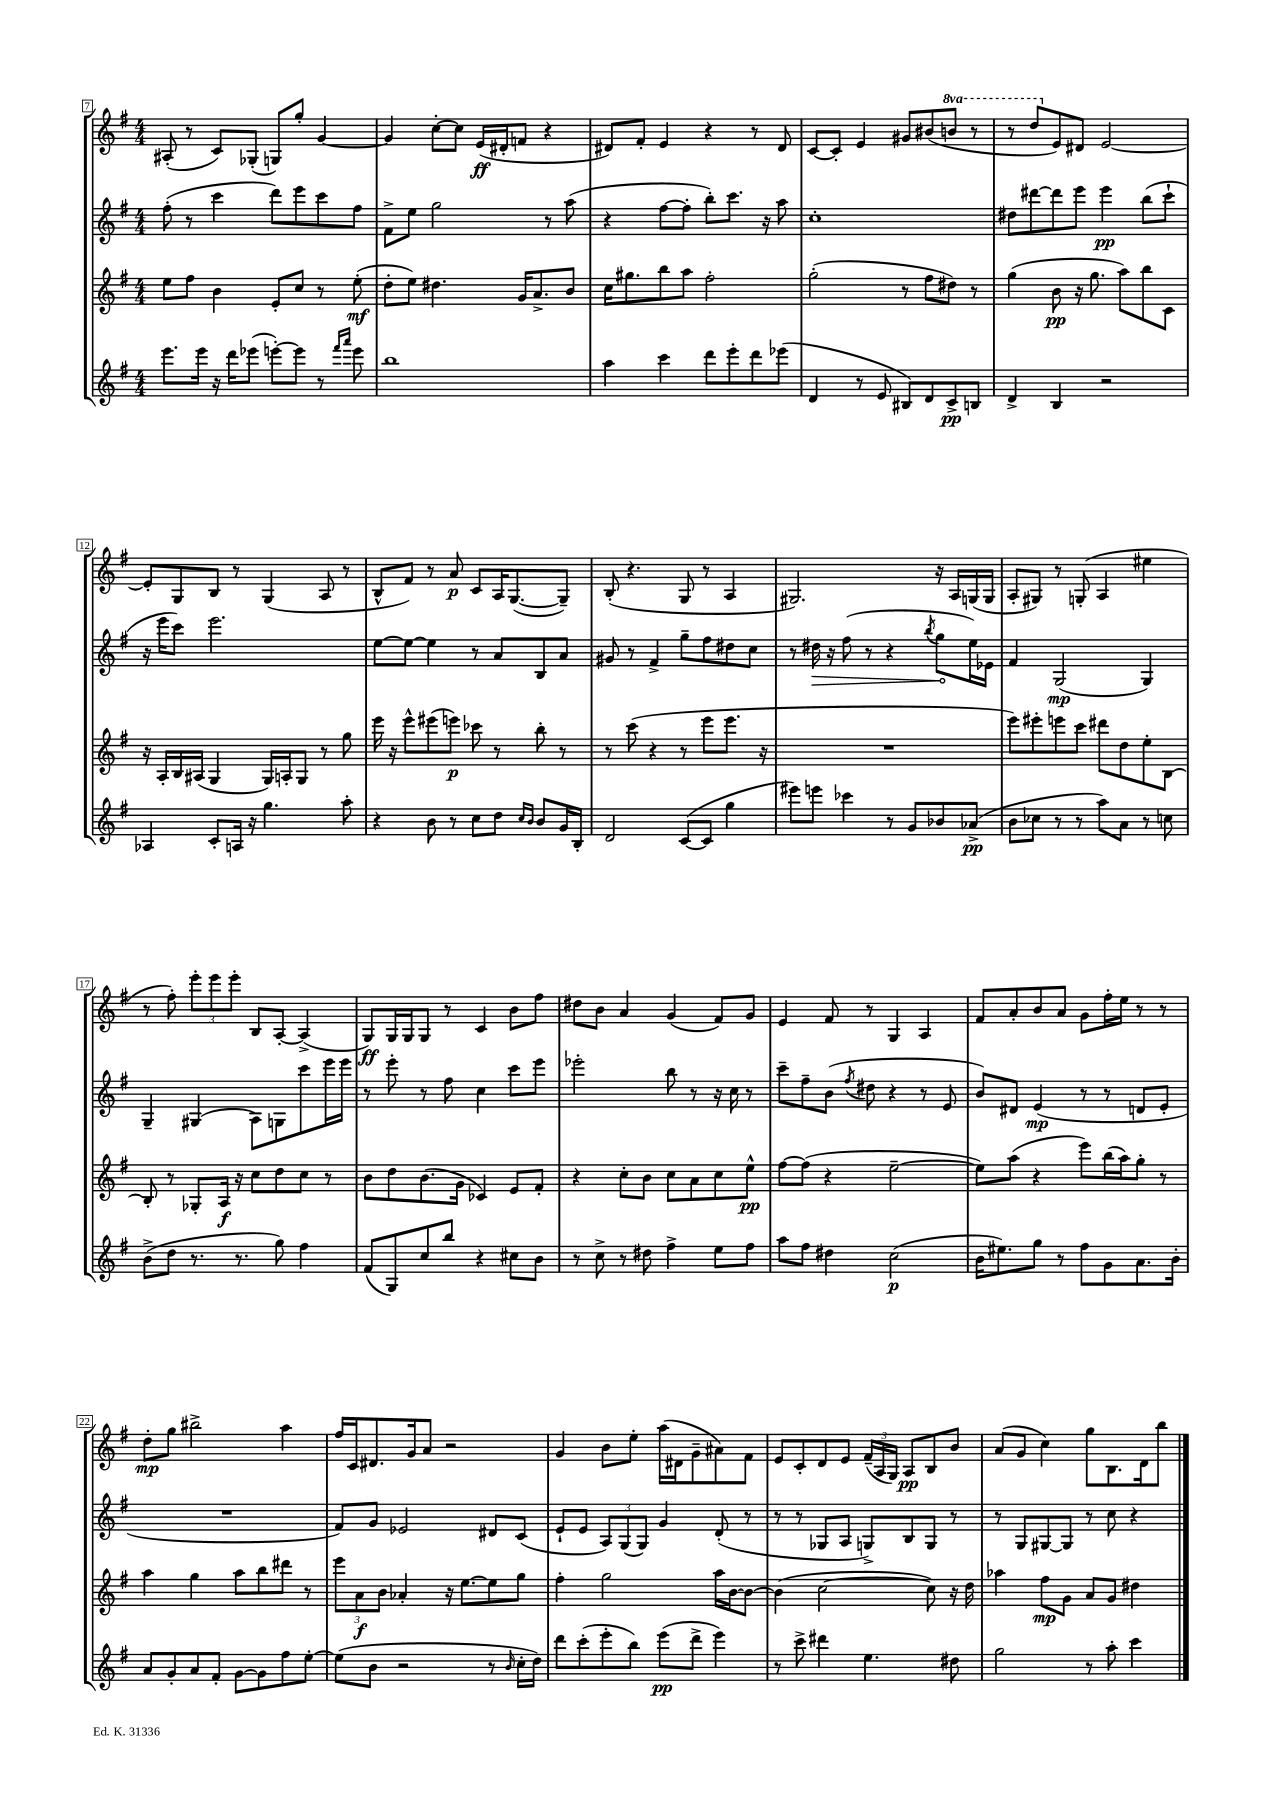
<<
\new StaffGroup <<
\new Staff = "s0" {
    \clef treble \key g \major \numericTimeSignature \time 4/4 \set Staff.ottavationMarkups = #ottavation-simple-ordinals
    \autoBeamOff ais8-.( r8 c'8[) ges8]-.( g8[) g''8]-. g'4~ |
    g'4 c''8[~-. c''8] e'16[\ff( dis'16-. f'8] r4 |
    dis'8[) fis'8]-. e'4 r4 r8 dis'8 |
    c'8[~ c'8]-. e'4 gis'8[ bis'8( \ottava #1 b''!8] r8 |
    r8 d'''8[ \ottava #0 e'8) dis'8] e'2~ |
    e'8[-. g8 b8] r8 g4( a8 r8 |
    b8[-^ fis'8]) r8 a'8\p c'8[ a16 g8.~( g8]--) |
    b8-.( r4. g8 r8 a4 |
    gis2.) r16 a16[ g16( g16] |
    a8[-. gis8]) r8 g8-.( a4 eis''4 |
    r8 fis''8-.) \tuplet 3/2 { e'''8[-. e'''8 e'''8]-. } b8[ a8]~-. a4->( |
    g8[\ff) g16 g16 g8] r8 c'4 b'8[ fis''8] |
    dis''8[ b'8] a'4 g'4( fis'8[) g'8] |
    e'4 fis'8 r8 g4 a4 |
    fis'8[ a'8-. b'8 a'8] g'8[ fis''16-. e''16] r8 r8 |
    d''8[-.\mp g''8] bis''2-> a''4 |
    fis''16[ c'16 dis'8. g'16 a'8] r2 |
    g'4 b'8[ e''8]-. a''16[( dis'16 g'8-- ais'8) fis'8] |
    e'8[ c'8-. d'8 e'8] \tuplet 3/2 { fis'16[--( a16 g16]) } a8[\pp b8 b'8] |
    a'8[( g'8] c''4) g''8[ b8. d'16 b''8] \bar "|." |
}
\new Staff = "s1" {
    \clef treble \key g \major \numericTimeSignature \time 4/4
    \autoBeamOff fis''8-.( r8 c'''4 d'''8[) e'''8 c'''8 fis''8] |
    fis'8[-> e''8] g''2 r8 a''8( |
    r4 fis''8[~ fis''8]-. b''8[-.) c'''8.] r16 a''8 |
    c''1-. |
    dis''8[ dis'''8~ dis'''8 e'''8] e'''4\pp b''8[( c'''8]-! |
    r16 e'''16[ c'''8]) e'''2. |
    e''8[~ e''8]~ e''4 r8 a'8[ b8 a'8] |
    gis'8 r8 fis'4-> g''8[-- fis''8 dis''8 c''8] |
    r8 \once \override Hairpin.circled-tip = ##t dis''16\> r16 fis''8( r8 r4 \acciaccatura { b''8 } g''8[\! e''16) ees'16] |
    fis'4 g2\mp( g4) |
    g4-- gis4( a8[) g8 c'''8 e'''16 e'''16] |
    r8 e'''8-. r8 fis''8 c''4 c'''8[ e'''8] |
    ees'''2-. b''8 r8 r16 c''16 r8 |
    c'''8[-- fis''8-- b'8]( \acciaccatura { fis''8 } dis''8 r4 r8 e'8 |
    b'8[) dis'8] e'4\mp( r8 r8 d'8[ e'8]-. |
    R1 |
    fis'8[) g'8] ees'2 dis'8[ c'8]( |
    e'8[-! e'8] \tuplet 3/2 { a8[) g8( g8]) } g'4 d'8-.( r8 |
    r8 r8 ges8[ a8] g8[->) b8 g8] r8 |
    r8 g8[ gis8~ gis8] r8 c''8 r4 \bar "|." |
}
\new Staff = "s2" {
    \clef treble \key g \major \numericTimeSignature \time 4/4
    \autoBeamOff e''8[ fis''8] b'4 e'8[-. c''8] r8 e''8-.\mf( |
    d''8[-. e''8]) dis''4. g'16[ a'8.-> b'8] |
    c''16[ gis''8. b''8 a''8] fis''2-. |
    g''2-.( r8 fis''8[ dis''8]) r8 |
    g''4( b'8\pp r16 g''8. a''8[) b''8 c'8] |
    r16 a16[-. b16 ais16]( g4 g16[) a16-. g8] r8 g''8 |
    e'''16 r16 e'''8[-^ eis'''8( e'''8]\p) ces'''8 r8 b''8-. r8 |
    r8 c'''8( r4 r8 e'''8[ e'''8.] r16 |
    R1 |
    e'''8[) eis'''8-. e'''8 c'''8] dis'''8[ d''8 e''8-. b8]~ |
    b8-. r8 ges8[-. a16]\f r16 c''8[ d''8 c''8] r8 |
    b'8[ d''8 b'8.( g'16] ces'4) e'8[ fis'8]-. |
    r4 c''8[-. b'8] c''8[ a'8 c''8 e''8]-^\pp |
    fis''8[~ fis''8]( r4 e''2~-- |
    e''8[) a''8]( r4 e'''8[) b''16( a''16) g''8]-. r8 |
    a''4 g''4 a''8[ b''8 dis'''8] r8 |
    \tuplet 3/2 { e'''8[ a'8\f b'8] } aes'4-. r16 e''8.[~ e''8 g''8] |
    fis''4-. g''2 a''16[ b'16~ b'8]~ |
    b'4( c''2~ c''8) r16 d''16 |
    aes''4 fis''8[\mp g'8] a'8[ g'8] dis''4 \bar "|." |
}
\new Staff = "s3" {
    \clef treble \key g \major \numericTimeSignature \time 4/4
    \autoBeamOff e'''8.[ e'''16] r16 d'''16[ ees'''8]( e'''8[~-.) e'''8] r8 \grace { fis'''16[ a'''16] } e'''8 |
    b''1 |
    a''4 c'''4 d'''8[ e'''8-. d'''8 ees'''8]( |
    d'4 r8 e'8 bis8[) d'8 c'8->\pp b8] |
    d'4-> b4 r2 |
    aes4 c'8[-. a16] r16 g''4. a''8-. |
    r4 b'8 r8 c''8[ d''8] \grace { c''16[ b'16] } b'8[ g'16 b16]-. |
    d'2 c'8[~( c'8] g''4 |
    eis'''8[) e'''8] ces'''4 r8 g'8[ bes'8 aes'8]->\pp( |
    b'8[ ces''8] r8 r8 a''8[) a'8] r8 c''8 |
    b'8[->( d''8] r8. r8. g''8) fis''4 |
    fis'8[( g8) c''8 b''8] r4 cis''8[ b'8] |
    r8 c''8-> r8 dis''8 fis''4-> e''8[ fis''8] |
    a''8[ fis''8] dis''4 c''2\p( |
    b'16[ eis''8.) g''8] r8 fis''8[ g'8 a'8. b'16]-. |
    a'8[ g'8-. a'8 fis'8]-. g'8[~ g'8 fis''8 e''8]~-. |
    e''8[( b'8] r2 r8 \grace { b'16 } c''16[-. d''16]) |
    d'''8[ c'''8-.( e'''8-. b''8]) e'''8[\pp( d'''8]-> e'''4) |
    r8 c'''8-> dis'''4 e''4. dis''8 |
    g''2 r8 a''8-. c'''4 \bar "|." |
}
>>
>>
\layout { \context { \Score currentBarNumber = #7 \override BarNumber.stencil = #(make-stencil-boxer 0.1 0.3 ly:text-interface::print) } }
